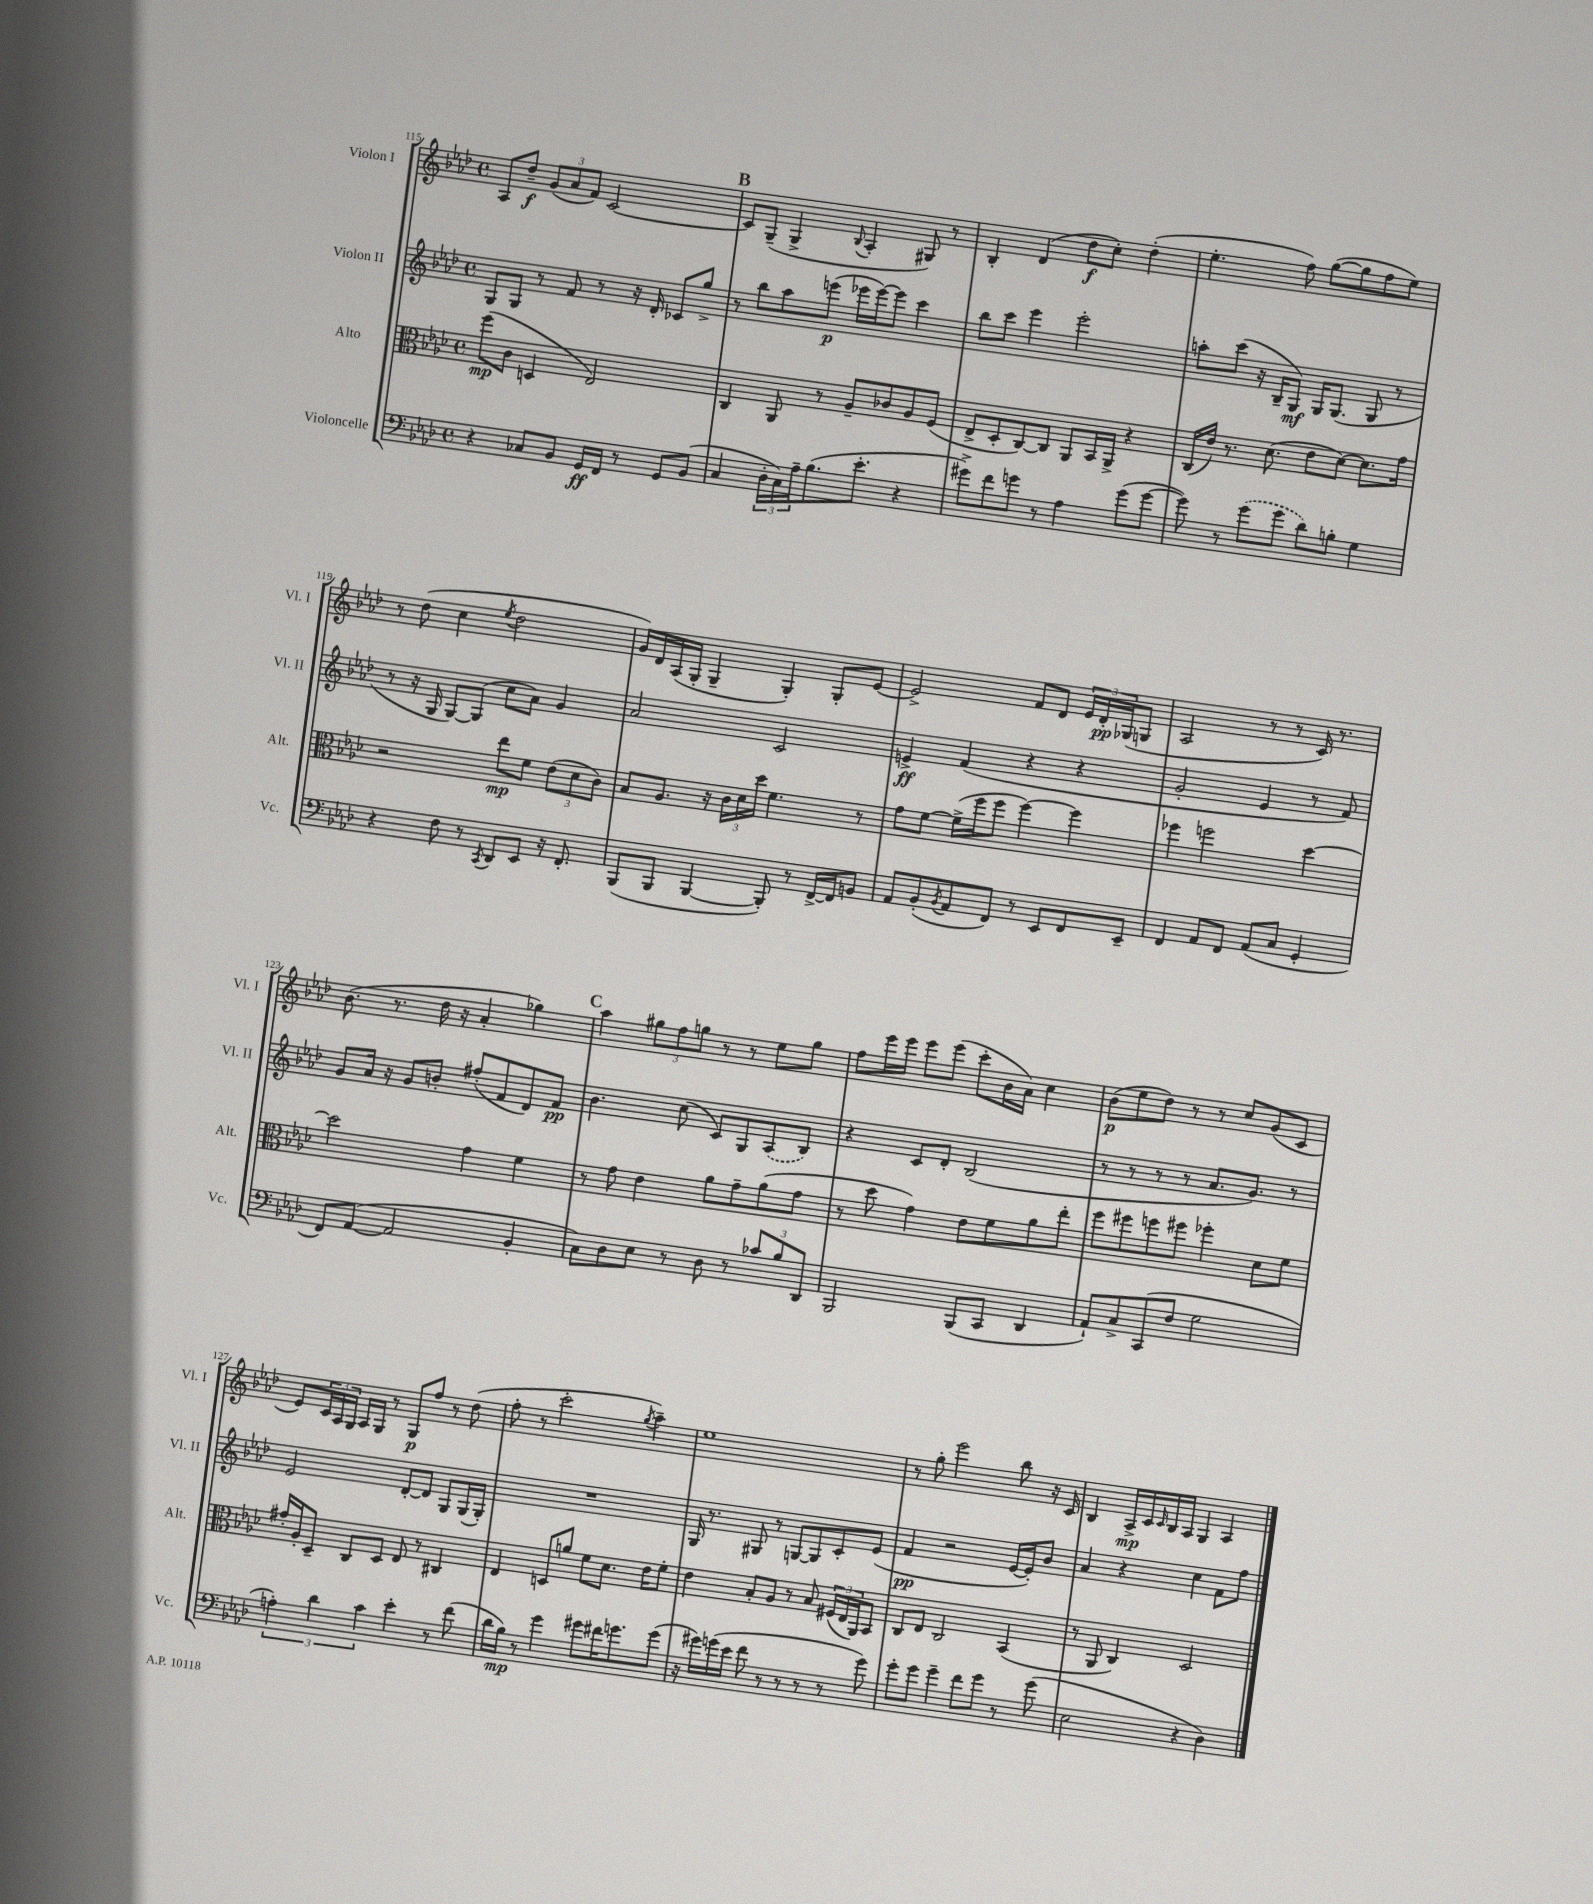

**kern	**dynam	**kern	**dynam	**kern	**dynam	**kern	**dynam
*part4	*part4	*part3	*part3	*part2	*part2	*part1	*part1
*staff4	*staff4	*staff3	*staff3	*staff2	*staff2	*staff1	*staff1
*I"Violoncelle	*	*I"Alto	*	*I"Violon II	*	*I"Violon I	*
*I'Vc.	*	*I'Alt.	*	*I'Vl. II	*	*I'Vl. I	*
*clefF4	*	*clefC3	*	*clefG2	*	*clefG2	*
*k[b-e-a-d-]	*	*k[b-e-a-d-]	*	*k[b-e-a-d-]	*	*k[b-e-a-d-]	*
*M4/4	*	*M4/4	*	*M4/4	*	*M4/4	*
*met(c)	*	*met(c)	*	*met(c)	*	*met(c)	*
=115	=115	=115	=115	=115	=115	=115	=115
4r	.	(8ff\L	mp	8G/L	.	8A-/L	.
.	.	8c\J	.	8G/J	.	8dd-~/J	f
8C-X/L	.	4Dn/	.	8r	.	(12g/L	.
.	.	.	.	.	.	12a-/	.
8BB-/J	.	.	.	8f/	.	.	.
.	.	.	.	.	.	12f/J)	.
16GG/LL	ff	2E-/)	.	8r	.	[2c/	.
16FF/JJ	.	.	.	.	.	.	.
8r	.	.	.	16r	.	.	.
.	.	.	.	16d-'/	.	.	.
8GG/L	.	.	.	8c-X/L	.	.	.
(8BB-/J	.	.	.	8gg^/J	.	.	.
!!LO:REH:place=s1:t=B
=116	=116	=116	=116	=116	=116	=116	=116
4C/	.	4C/	.	8r	.	8c/L]	.
.	.	.	.	8bb-\L	.	(8G~/J	.
24D-'\LL	.	8AA-/	.	8aa-\	.	4G^/	.
24C\)	.	.	.	.	.	.	.
24A-~\J	.	.	.	.	.	.	.
(8.B-\	.	8r	.	(8eeen\J	p	.	.
.	.	.	.	.	.	8qqB-/	.
.	.	8A-~/L	.	16eee-X\LL	.	4A-'/	.
8.e-'\J	.	.	.	[16eee-\J)	.	.	.
.	.	8c-X/	.	8eee-\J]	.	.	.
4r	.	8A-/	.	4ccc\	.	8G#X/)	.
.	.	(8F/J	.	.	.	8r	.
=117	=117	=117	=117	=117	=117	=117	=117
8g#X^\L)	.	8E-^/L	.	8bb-\L	.	4B-'/	.
8f\	.	8D-'/	.	8ccc\J	.	.	.
8gn\J	.	[8C/)	.	4eee-\	.	(4d-/	.
8r	.	8C/J]	.	.	.	.	.
4A-\	.	8AA-/L	.	2eee-'\	.	8dd-\L	f
.	.	16BB-/L	.	.	.	8cc'\J)	.
.	.	16AA-^/JJ	.	.	.	.	.
(8g\L	.	4r	.	.	.	(4dd-'\	.
[8g\J	.	.	.	.	.	.	.
=118	=118	=118	=118	=118	=118	=118	=118
8g\])	.	(16C/LL	.	8aan'\L	.	4.ee-'\	.
.	.	16e-/JJ)	.	.	.	.	.
8r	.	8.r	.	(8ccc\J	.	.	.
(8g\L	.	.	.	16r	.	.	.
.	.	(8.d-\	.	16B-~/KL	.	.	.
8g\J	.	.	.	8G/J)	mf	8ff\)	.
8d-\L)	.	8e-\L	.	16G/KL	.	([8gg\L	.
.	.	.	.	(8.G/J	.	.	.
8Bn'\J	.	[8d-\J)	.	.	.	8gg\]	.
4G\	.	8.d-\L]	.	8G/	.	8ff\	.
.	.	.	.	8r	.	8ee-\J)	.
.	.	16g\Jk	.	.	.	.	.
!!LO:LB:g=z
=119	=119	=119	=119	=119	=119	=119	=119
4r	.	2r	.	8r	.	8r	.
.	.	.	.	16r	.	(8dd-\	.
.	.	.	.	16G/	.	.	.
8F\	.	.	.	[8G/L)	.	4cc\	.
8r	.	.	.	(8G/J]	.	.	.
8qCC/	.	.	.	.	.	8qee-/	.
8DD-/L	.	8ee-\L	mp	8cc\L	.	2dd-\	.
8EE-/J	.	8f\J	.	8a-\J)	.	.	.
16r	.	(12e-\L	.	4g/	.	.	.
8.FF'/	.	.	.	.	.	.	.
.	.	12d-\	.	.	.	.	.
.	.	12c\J)	.	.	.	.	.
=120	=120	=120	=120	=120	=120	=120	=120
(8BBB-/L	.	8B-/L	.	2a-/	.	16g/LL)	.
.	.	.	.	.	.	16d-/	.
8BBB-/J	.	8.A-/J	.	.	.	(16A-/	.
.	.	.	.	.	.	16G'/JJ	.
[4BBB-/	.	.	.	.	.	4G~/	.
.	.	16r	.	.	.	.	.
.	.	24c\LL	.	.	.	.	.
.	.	24d-\	.	.	.	.	.
.	.	24dd-\JJ	.	.	.	.	.
8BBB-'/])	.	4.f\	.	2c/	.	4G'/)	.
8r	.	.	.	.	.	.	.
[16FF^/LL	.	.	.	.	.	8G'/L	.
16FF/J]	.	.	.	.	.	.	.
8BBn/J	.	8r	.	.	.	[8e-/J	.
=121	=121	=121	=121	=121	=121	=121	=121
8AA-/L	.	8g\L	.	4en^/	ff	2e-^/]	.
(8BB-'/	.	[8f\J	.	.	.	.	.
8qBB-/	.	.	.	.	.	.	.
8AA-/	.	(16f^\LL]	.	(4f/	.	.	.
.	.	16ff\J	.	.	.	.	.
8FF/J)	.	8ff\J	.	.	.	.	.
8r	.	[4ff\)	.	4r	.	8f/L	.
8EE-/L	.	.	.	.	.	8d-/J	.
8FF/	.	4ff\]	.	4r	.	24e-/LL	.
.	.	.	.	.	.	24d-'/	pp
.	.	.	.	.	.	(24G-X/J	.
8EE-~/J	.	.	.	.	.	8Gn/J	.
=122	=122	=122	=122	=122	=122	=122	=122
4FF/	.	4ff-X\	.	2g'/	.	2A-/	.
8AA-/L	.	2ffn\	.	.	.	.	.
8FF/J	.	.	.	.	.	.	.
(8AA-/L	.	.	.	4e-/	.	8r	.
8C/J	.	.	.	.	.	8r	.
4GG'/	.	[4dd-\	.	8r	.	16c/)	.
.	.	.	.	.	.	8.r	.
.	.	.	.	8f/)	.	.	.
!!LO:LB:g=z
=123	=123	=123	=123	=123	=123	=123	=123
8FF/L)	.	2dd-\]	.	8g/L	.	(8.b-\	.
([8AA-/J	.	.	.	16a-/Jk	.	.	.
.	.	.	.	16r	.	8.r	.
2AA-/]	.	.	.	8g/L	.	.	.
.	.	.	.	8bn'/J	.	16dd-\	.
.	.	.	.	.	.	16r	.
.	.	4g\	.	(8ff#X'/L	.	4a-'/	.
.	.	.	.	8f/	.	.	.
4BB-'/	.	4f\	.	8d-/)	.	4gg-X\)	.
.	.	.	.	8f/J	pp	.	.
!!LO:REH:place=s1:t=C
=124	=124	=124	=124	=124	=124	=124	=124
8C\L)	.	8r	.	4.b-\	.	4aa-\	.
8D-\	.	8g\	.	.	.	.	.
8E-\J	.	4e-\	.	.	.	12gg#X\L	.
.	.	.	.	.	.	12ff\	.
8r	.	.	.	(8cc\	.	.	.
.	.	.	.	.	.	12ggn\J	.
8D-\	.	8a-\L	.	8c/L)	.	8r	.
8r	.	8g~\	.	8G/	.	8r	.
12c-X/L	.	(8a-\	.	(8A-/	.	8ee-\L	.
12B-/	.	.	.	.	.	.	.
.	.	8g\J	.	8B-/J)	.	8gg\J	.
12DD-/J	.	.	.	.	.	.	.
=125	=125	=125	=125	=125	=125	=125	=125
2BBB-/	.	8r	.	4r	.	8ff\L	.
.	.	8dd-\	.	.	.	16eee-\L	.
.	.	.	.	.	.	16eee-\JJ	.
.	.	4g\)	.	8c/L	.	8eee-\L	.
.	.	.	.	8d-'/J	.	(8eee-\J	.
(8BBB-/L	.	8e-\L	.	(2B-/	.	8ccc'\L	.
8CC/J	.	8f\	.	.	.	16b-\L	.
.	.	.	.	.	.	16a-\JJ)	.
4DD-/	.	8a-\	.	.	.	4cc\	.
.	.	8ee-'\J	.	.	.	.	.
=126	=126	=126	=126	=126	=126	=126	=126
8AA-`/L)	.	8ff\L	.	8r	.	(8b-\L	p
8C^/	.	8ff#X\	.	8r	.	8ee-\	.
(8CC/	.	8ffn\	.	8r	.	8dd-\J)	.
8F/J	.	8ff#X\J	.	8r	.	8r	.
2G\	.	4ff-X'\	.	8.a-/L	.	8r	.
.	.	.	.	.	.	8cc/L	.
.	.	.	.	8.g/J)	.	.	.
.	.	8d-\L	.	.	.	(8g/	.
.	.	8f\J	.	8r	.	8c/J	.
!!LO:LB:g=z
=127	=127	=127	=127	=127	=127	=127	=127
6An'\)	.	16g#X'/LL	.	2e-/	.	8e-/L)	.
.	.	16A-'/J	.	.	.	.	.
.	.	8D-~/J	.	.	.	24c/L	.
6d-\	.	.	.	.	.	24A-/	.
.	.	.	.	.	.	24G/JJ	.
.	.	8C/L	.	.	.	16A-/LL	.
.	.	.	.	.	.	16G/JJ	.
6c\	.	.	.	.	.	.	.
.	.	8D-/J	.	.	.	8r	.
4e-'\	.	8E-/	.	[8d-'/L	.	8G/L	p
.	.	8r	.	8d-/J]	.	8ff/J	.
8r	.	4C#X/	.	8G/L	.	8r	.
(8f\	.	.	.	(16G/L	.	(8dd-\	.
.	.	.	.	16G'/JJ)	.	.	.
=128	=128	=128	=128	=128	=128	=128	=128
16d-\LL	.	4E-/	.	1r	.	8ff'\	.
16B-\JJ)	mp	.	.	.	.	.	.
8r	.	.	.	.	.	8r	.
4g\	.	8Dn/L	.	.	.	2ccc'\	.
.	.	8an/J	.	.	.	.	.
8g#X\L	.	8f\L	.	.	.	.	.
16f#X\K	.	8.d-\J	.	.	.	.	.
8.gn\	.	.	.	.	.	.	.
.	.	.	.	.	.	8qgg/	.
.	.	.	.	.	.	4aa-~\)	.
.	.	16e-\KL	.	.	.	.	.
(8g\J	.	8f'\J	.	.	.	.	.
=129	=129	=129	=129	=129	=129	=129	=129
16r	.	4e-\	.	16G/	.	1ee-	.
16g#X\LL)	.	.	.	8.r	.	.	.
(16gn\	.	.	.	.	.	.	.
16e-\JJ	.	.	.	.	.	.	.
8f\	.	8B-'/L	.	8G#X/	.	.	.
8r	.	8A-/J	.	8r	.	.	.
8r	.	8r	.	[8Gn/L	.	.	.
8r	.	8B-/	.	8G/]	.	.	.
8r	.	(24F#X/LL	.	8c'/	.	.	.
.	.	24E-/	.	.	.	.	.
.	.	24AA-/J)	.	.	.	.	.
8g\)	.	8BB-/J	.	(8e-/J	.	.	.
=130	=130	=130	=130	=130	=130	=130	=130
8g'\L	.	8C/L	.	4f/	pp	8r	.
8g\J	.	8E-/J	.	.	.	8gg'\	.
4g~\	.	2C/	.	2r	.	2eee-\	.
8f\L	.	.	.	.	.	.	.
8g\J	.	.	.	.	.	.	.
8r	.	(4BB-/	.	[16e-/LL	.	8bb-\	.
.	.	.	.	16e-'/J])	.	.	.
(8g\	.	.	.	8b-/J	.	16r	.
.	.	.	.	.	.	16c/	.
=131	=131	=131	=131	=131	=131	=131	=131
2E-\	.	8r	.	4a-/	.	4B-/	.
.	.	8AA-/	.	.	.	.	.
.	.	4C/)	.	4r	.	16A-^/LL	mp
.	.	.	.	.	.	16c/	.
.	.	.	.	.	.	16qqc/	.
.	.	.	.	.	.	16B-/	.
.	.	.	.	.	.	16A-/JJ	.
4r	.	2D-/	.	4cc\	.	4G/	.
4D-\)	.	.	.	8f\L	.	4A-/	.
.	.	.	.	8ff\J	.	.	.
==	==	==	==	==	==	==	==
*-	*-	*-	*-	*-	*-	*-	*-
